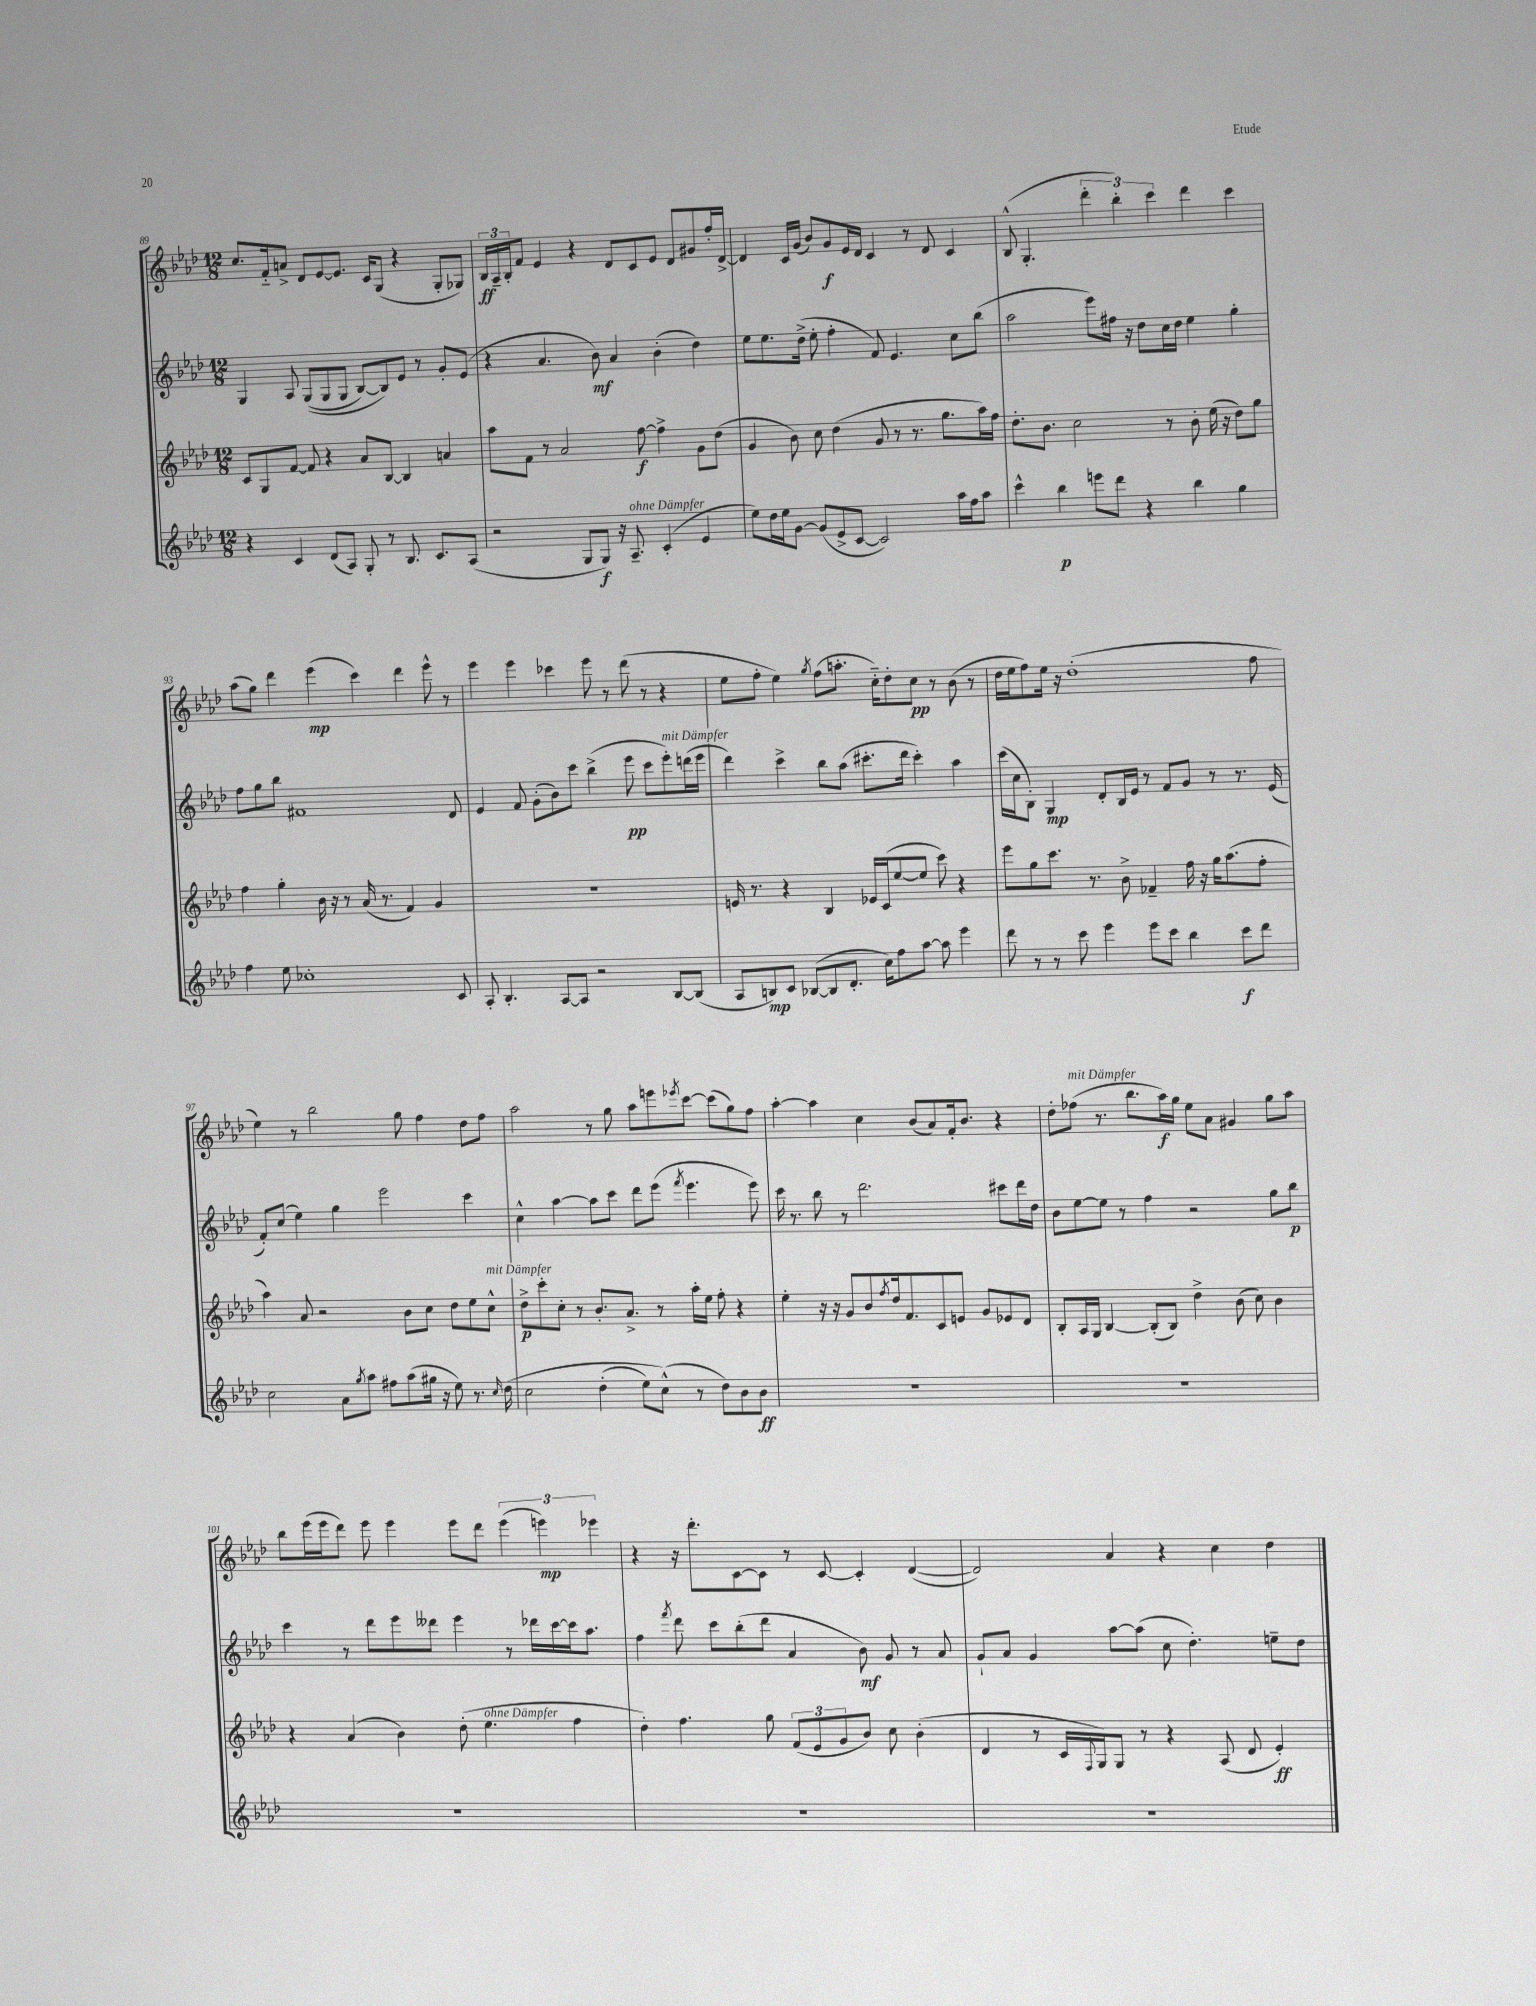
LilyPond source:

<<
\new StaffGroup <<
\new Staff = "s0" {
    \clef treble \key aes \major \numericTimeSignature \time 12/8
    c''8. f'16-_ a'8-> des'8 ees'8~ ees'8. c'16 g8( r4 g8-. ges8) |
    \tuplet 3/2 { bes16\ff aes16-- bes16-. } f'8 ees'4 r4 des'8 c'8 ees'8 des'8 gis'8 f''16-. des'16~-> |
    des'4 c'16 g'16( bes'8) g'8\f ees'16 des'16 c'4 r8 des'8 c'4 |
    bes8-^( g4.-. \tuplet 3/2 { des'''4-. bes''4-.) c'''4 } des'''4 c'''4 |
    aes''8( g''8) des'''4 ees'''4\mp( c'''4) des'''4 ees'''8-^ r8 |
    ees'''4 ees'''4 ces'''4 ees'''8 r8 des'''8( r8 r4 |
    ees''8 f''8-. ees''4) \acciaccatura { g''8 } f''8( a''8.-. c''16-_) des''8-. c''8\pp r8 bes'8( r8 |
    des''16 ees''16 f''8) ees''16 r16 des''1-.( f''8 |
    ees''4) r8 bes''2 g''8 f''4 des''8 f''8 |
    aes''2 r8 g''8 aes''8 e'''8 \acciaccatura { ees'''8 } c'''8~ c'''8( g''8) f''8 |
    aes''4~-. aes''4 c''4 bes'8( aes'8) f'16-. bes'8. r4 |
    des''8-. fes''8^\markup { \italic "mit Dämpfer" }( r8. bes''8. aes''16\f) g''16 ees''8 aes'8 gis'4 g''8 aes''8 |
    bes''8 ees'''16( ees'''16 des'''8) ees'''8 ees'''4 ees'''8 des'''8 \tuplet 3/2 { ees'''4( e'''4\mp) ees'''4 } |
    r4 r16 des'''8.-. c'8~ c'8 r8 c'8~ c'4-. des'4~( |
    des'2) aes'4 r4 c''4 des''4 \bar "|." |
}
\new Staff = "s1" {
    \clef treble \key aes \major \numericTimeSignature \time 12/8
    g4 aes8 g8(\( g8 g8 bes8~) bes8\) ees'8 r8 g'8-. ees'8( |
    r4 aes'4. bes'8\mf) aes'4 bes'4-.( des''4) |
    ees''8 ees''8. des''16->( ees''8-. f''4-. f'8) ees'4. c''8 bes''8( |
    aes''2 ees'''8) fis''16 r16 des''8 c''16 des''16 ees''4 g''4-. |
    f''8 g''8 bes''8 fis'1 des'8 |
    ees'4 f'8 g'8-.( bes'8) c'''8 bes''4->( ees'''8\pp c'''8 ees'''8-.^\markup { \italic "mit Dämpfer" }) d'''16( ees'''16 |
    des'''4) c'''4-> bes''8 aes''8( cis'''8.-. des'''16 cis'''4-.) aes''4 |
    c'''16( c''16 bes8-.) g4\mp des'8-. bes16 ees'16 r8 f'8 g'8 r8 r8. ees'16( |
    f'8-.) c''8( ees''4) g''4 ees'''2 c'''4 |
    c''4-^ aes''4~ aes''8 c'''8 des'''8 ees'''8( \acciaccatura { f'''8 } ees'''4. ees'''8) |
    c'''16 r8. bes''8 r8 des'''2. cis'''8 des'''16 des''16 |
    bes'8 ees''8~ ees''8 r8 f''4 r2 g''8 bes''8\p |
    c'''4 r8 des'''8 ees'''8 deses'''8 ees'''4 r8 des'''16 c'''16~ c'''16 aes''8. |
    f''4 \acciaccatura { f'''8 } des'''8 c'''8 bes''8-.( des'''8 aes'4 bes'8\mf) g'8 r8 aes'8 |
    g'8-! aes'8 g'4 aes''8~ aes''8( c''8 des''4.-.) e''8-- des''8 \bar "|." |
}
\new Staff = "s2" {
    \clef treble \key aes \major \numericTimeSignature \time 12/8
    c'8 g8 f'8~ f'8 r4 aes'8 bes8~ bes4 a'4 |
    aes''8 f'8 r8 aes'2 f''8~\f f''4-> g'8 des''8( |
    g'4 bes'8) c''8 des''4( g'8 r8 r8. g''8. aes''16) f''16 |
    des''8.-. bes'8. c''2 r8 bes'8-. ees''16( r16 des''8) g''8 |
    f''4 g''4-. bes'16 r16 r8 aes'16( r8. f'4) g'4 |
    R1. |
    e'16 r8. r4 bes4 ees'16 c'16( ees''8~ ees''8 c'''8) r4 |
    ees'''8 g''8 c'''8. r8. bes'8-> fes'4-- f''16 r16 g''16 aes''8.( f''8-. |
    aes''4) aes'8 r2 bes'8 c''8 des''8 ees''8 c''8-^^\markup { \italic "mit Dämpfer" } |
    des''8->\p c'''8-. c''8-. r8 bes'8.-. aes'8.-> r8 aes''16-. ees''16 f''8-. r4 |
    ees''4-. r16 r16 g'8 bes'8 \acciaccatura { f''8 } des''16 f'8. c'8 e'8 g'8 ees'8 des'8 |
    bes8-. aes16 g16 bes4~ bes8-.( bes8) des''4-> bes'8( c''8) bes'4 |
    r4 aes'4( bes'4) des''8-.( ees''4.^\markup { \italic "ohne Dämpfer" } f''4 |
    des''4-.) f''4. g''8 \tuplet 3/2 { f'8( ees'8 g'8 } bes'8) c''8 bes'4-.( |
    des'4 r8 c'16 \appoggiatura { f8 } g16) g8 r8 r4 aes8( des'8 ees'4-.\ff) \bar "|." |
}
\new Staff = "s3" {
    \clef treble \key aes \major \numericTimeSignature \time 12/8
    r4 c'4 des'8( aes8) g8-. r8 bes8. c'8. aes8( |
    r2 g8 g8\f) r16 aes8.--^\markup { \italic "ohne Dämpfer" } c'4-.( ees'4 |
    ees''8) des''16 ees''16 g'8~ g'8( ees'8-> c'8~ c'2) aes''16 f''16 aes''8 |
    c'''4-^ bes''4\p e'''8 des'''8 r4 bes''4 g''4 |
    f''4 ees''8 ces''1-. c'8 |
    aes8-. bes4.-. aes8~ aes8 r2 bes8~ bes8( |
    aes8 b8\mp) c'8 bes8~( bes8 des'8.-. c''16) f''8 aes''8~ aes''8 ees'''4 |
    des'''8 r8 r8 c'''8 ees'''4 ees'''8 c'''8 bes''4 c'''8\f des'''8 |
    c''2 aes'8 \acciaccatura { g''8 } aes''8 fis''8 aes''8( gis''16 r16 ees''8) r8. \grace { c''16 } des''16\( |
    c''2 des''4-.( ees''8) c''8-^(\) r8 des''8) bes'8 bes'8\ff |
    R1. |
    R1. |
    R1. |
    R1. |
    R1. \bar "|." |
}
>>
>>
\layout { \context { \Score currentBarNumber = #89 } }
